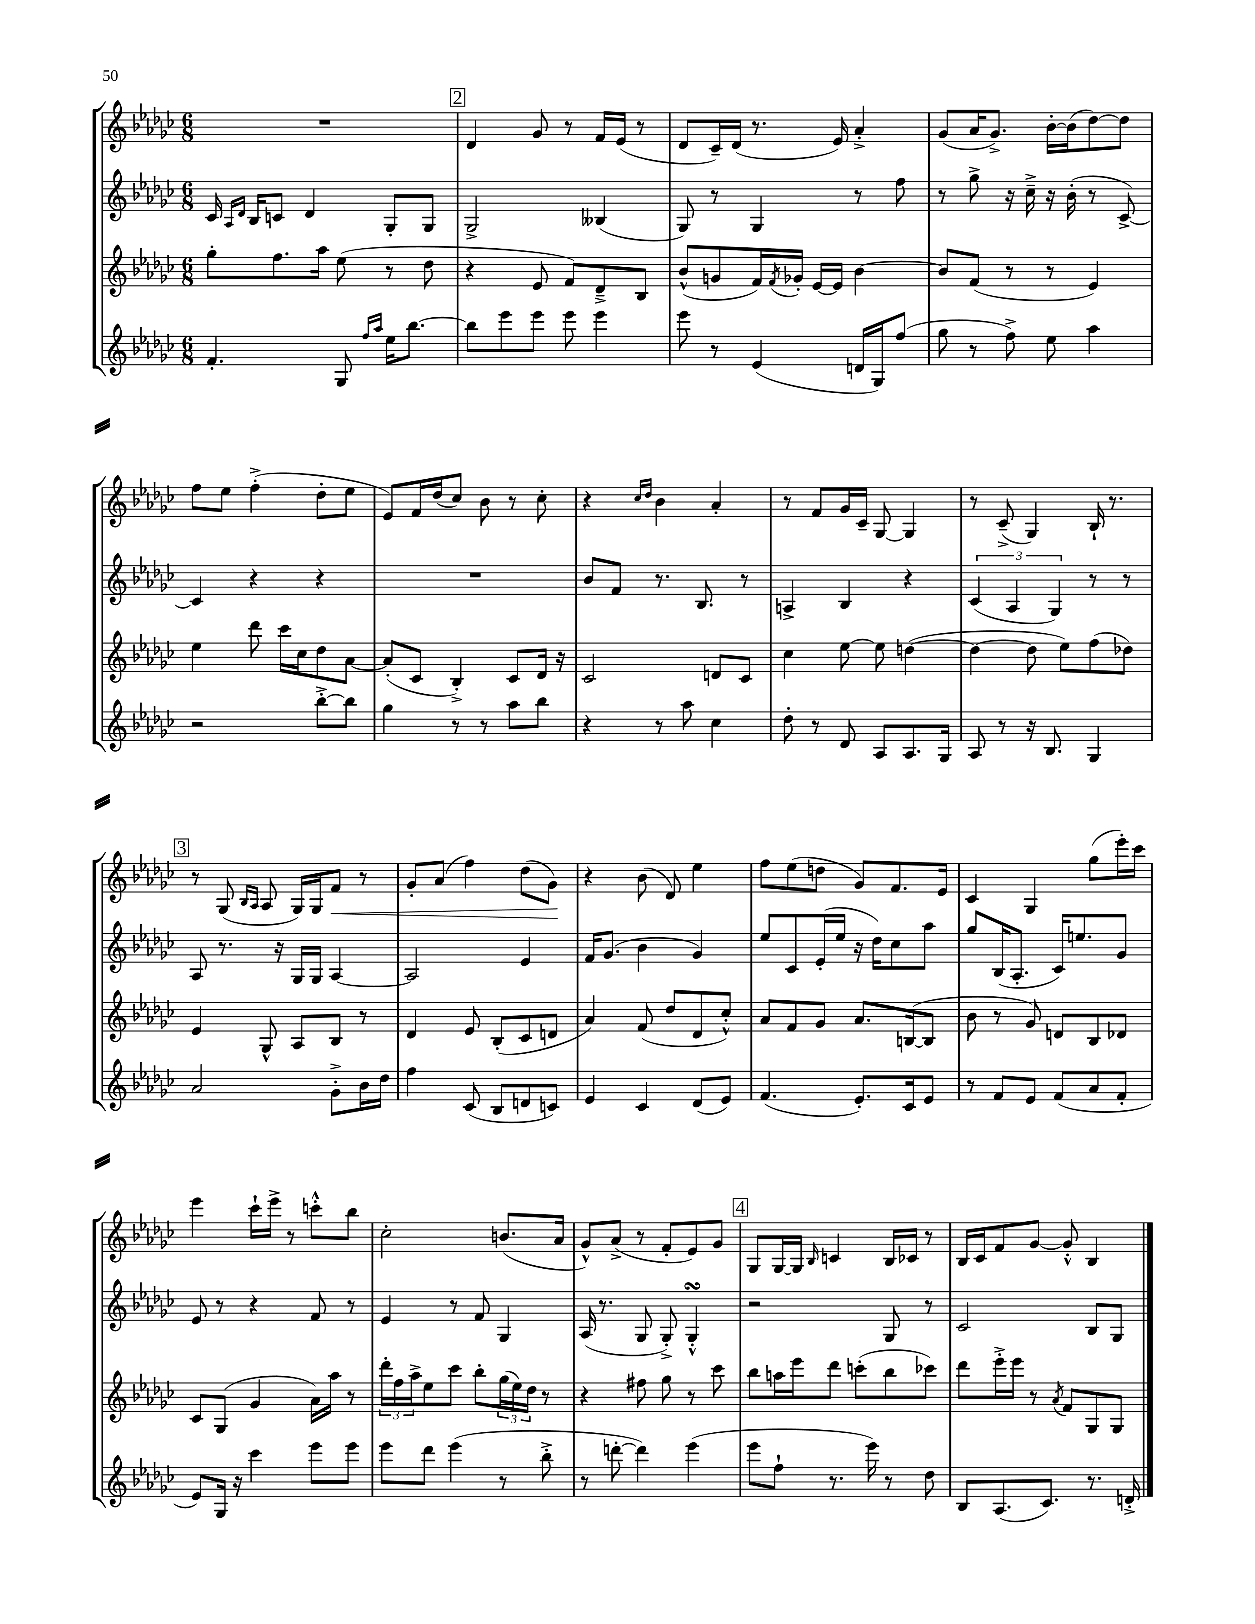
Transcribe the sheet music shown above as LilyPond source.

<<
\new StaffGroup <<
\new Staff = "s0" {
    \clef treble \key ges \major \numericTimeSignature \time 6/8
    R2. |
    \mark \markup { \box "2" } des'4 ges'8 r8 f'16 ees'16( r8 |
    des'8 ces'16--) des'16( r8. ees'16) aes'4-.-> |
    ges'8( aes'16 ges'8.->) bes'16~-. bes'16( des''8~) des''8 |
    f''8 ees''8 f''4-.->( des''8-. ees''8 |
    ees'8) f'16 des''16( ces''8) bes'8 r8 ces''8-. |
    r4 \grace { ces''16 des''16 } bes'4 aes'4-. |
    r8 f'8 ges'16 ces'16-- ges8~ ges4 |
    r8 ces'8--->( ges4) bes16-! r8. |
    \mark \markup { \box "3" } r8 ges8( \grace { bes16 aes16 } aes8 ges16) ges16 f'8\< r8 |
    ges'8-. aes'8( f''4) des''8( ges'8\!) |
    r4 bes'8( des'8) ees''4 |
    f''8 ees''8( d''8 ges'8) f'8. ees'16 |
    ces'4 ges4 ges''8( ees'''16-.) ces'''16 |
    ees'''4 ces'''16-! ees'''16-> r8 c'''8-.-^ bes''8 |
    ces''2-. b'8.( aes'16 |
    ges'8-^) aes'8->( r8 f'8-. ees'8) ges'8 |
    \mark \markup { \box "4" } ges8 ges16~ ges16 \grace { bes16 } c'4 bes16 ces'16 r8 |
    bes16 ces'16 f'8 ges'8~ ges'8-.-^ bes4 \bar "|." |
}
\new Staff = "s1" {
    \clef treble \key ges \major \numericTimeSignature \time 6/8
    ces'16 \grace { aes16 des'16 } bes16 c'8 des'4 ges8-. ges8 |
    \mark \markup { \box "2" } ges2-> beses4( |
    ges8) r8 ges4 r8 f''8 |
    r8 ges''8-> r16 ces''16---> r16 bes'16-.( r8 ces'8~->) |
    ces'4 r4 r4 |
    R2. |
    bes'8 f'8 r8. bes8. r8 |
    a4-> bes4 r4 |
    \tuplet 3/2 { ces'4( aes4 ges4) } r8 r8 |
    \mark \markup { \box "3" } aes8 r8. r16 ges16 ges16 aes4~ |
    aes2 ees'4 |
    f'16 ges'8.( bes'4 ges'4) |
    ees''8 ces'8 ees'16-.( ees''16 r16 des''16) ces''8 aes''8 |
    ges''8 bes16( aes8.-. ces'16) e''8. ges'8 |
    ees'8 r8 r4 f'8 r8 |
    ees'4 r8 f'8 ges4 |
    aes16( r8. ges8 ges8-.->) ges4-.-^\turn |
    \mark \markup { \box "4" } r2 ges8 r8 |
    ces'2 bes8 ges8 \bar "|." |
}
\new Staff = "s2" {
    \clef treble \key ges \major \numericTimeSignature \time 6/8
    ges''8-. f''8. aes''16 ees''8( r8 des''8 |
    \mark \markup { \box "2" } r4 ees'8 f'8) des'8---> bes8 |
    bes'8-^( g'8 f'16) \acciaccatura { f'8 } ges'16-. ees'16~ ees'16 bes'4~ |
    bes'8 f'8( r8 r8 ees'4) |
    ees''4 des'''8 ces'''16 ces''16 des''8 aes'8~ |
    aes'8-.( ces'8 bes4-.->) ces'8 des'16 r16 |
    ces'2 d'8 ces'8 |
    ces''4 ees''8~ ees''8 d''4~( |
    d''4~ d''8 ees''8) f''8( des''8) |
    \mark \markup { \box "3" } ees'4 ges8-^ aes8 bes8 r8 |
    des'4 ees'8 bes8-.( ces'8 d'8 |
    aes'4) f'8( des''8 des'8 ces''8-.-^) |
    aes'8 f'8 ges'8 aes'8. b16~( b8 |
    bes'8 r8 ges'8) d'8 bes8 des'8 |
    ces'8 ges8( ges'4 aes'16) aes''16 r8 |
    \tuplet 3/2 { des'''16-. f''16 aes''16-> } ees''8 ces'''8 bes''8-. \tuplet 3/2 { ges''16( ees''16) des''16 } r8 |
    r4 fis''8 ges''8 r8 ces'''8 |
    \mark \markup { \box "4" } bes''8 a''16 ees'''16 des'''8 c'''8-.( bes''8 ces'''8) |
    des'''8 ees'''16-.-> ees'''16 r8 \acciaccatura { aes'8 } f'8 ges8 ges8 \bar "|." |
}
\new Staff = "s3" {
    \clef treble \key ges \major \numericTimeSignature \time 6/8
    f'4.-. ges8 \grace { f''16 aes''16 } ees''16 bes''8.~ |
    \mark \markup { \box "2" } bes''8 ees'''8 ees'''8 ees'''8 ees'''4 |
    ees'''8 r8 ees'4( d'16 ges16) f''8( |
    ges''8 r8 f''8->) ees''8 aes''4 |
    r2 bes''8~-.-> bes''8 |
    ges''4 r8 r8 aes''8 bes''8 |
    r4 r8 aes''8 ces''4 |
    des''8-. r8 des'8 aes8 aes8. ges16 |
    aes8 r8 r16 bes8. ges4 |
    \mark \markup { \box "3" } aes'2 ges'8-.-> bes'16 des''16 |
    f''4 ces'8( bes8 d'8 c'8) |
    ees'4 ces'4 des'8( ees'8) |
    f'4.( ees'8.-.) ces'16 ees'8 |
    r8 f'8 ees'8 f'8( aes'8 f'8-. |
    ees'8) ges16 r16 ces'''4 ees'''8 ees'''8 |
    ees'''8 des'''8 ees'''4( r8 bes''8-.-> |
    r8 d'''8~-. d'''4) ees'''4( |
    \mark \markup { \box "4" } ees'''8 f''8-! r8. ees'''16) r8 des''8 |
    bes8 aes8.( ces'8.) r8. d'16-.-> \bar "|." |
}
>>
>>
\layout { \context { \Score \remove "Bar_number_engraver" } }
